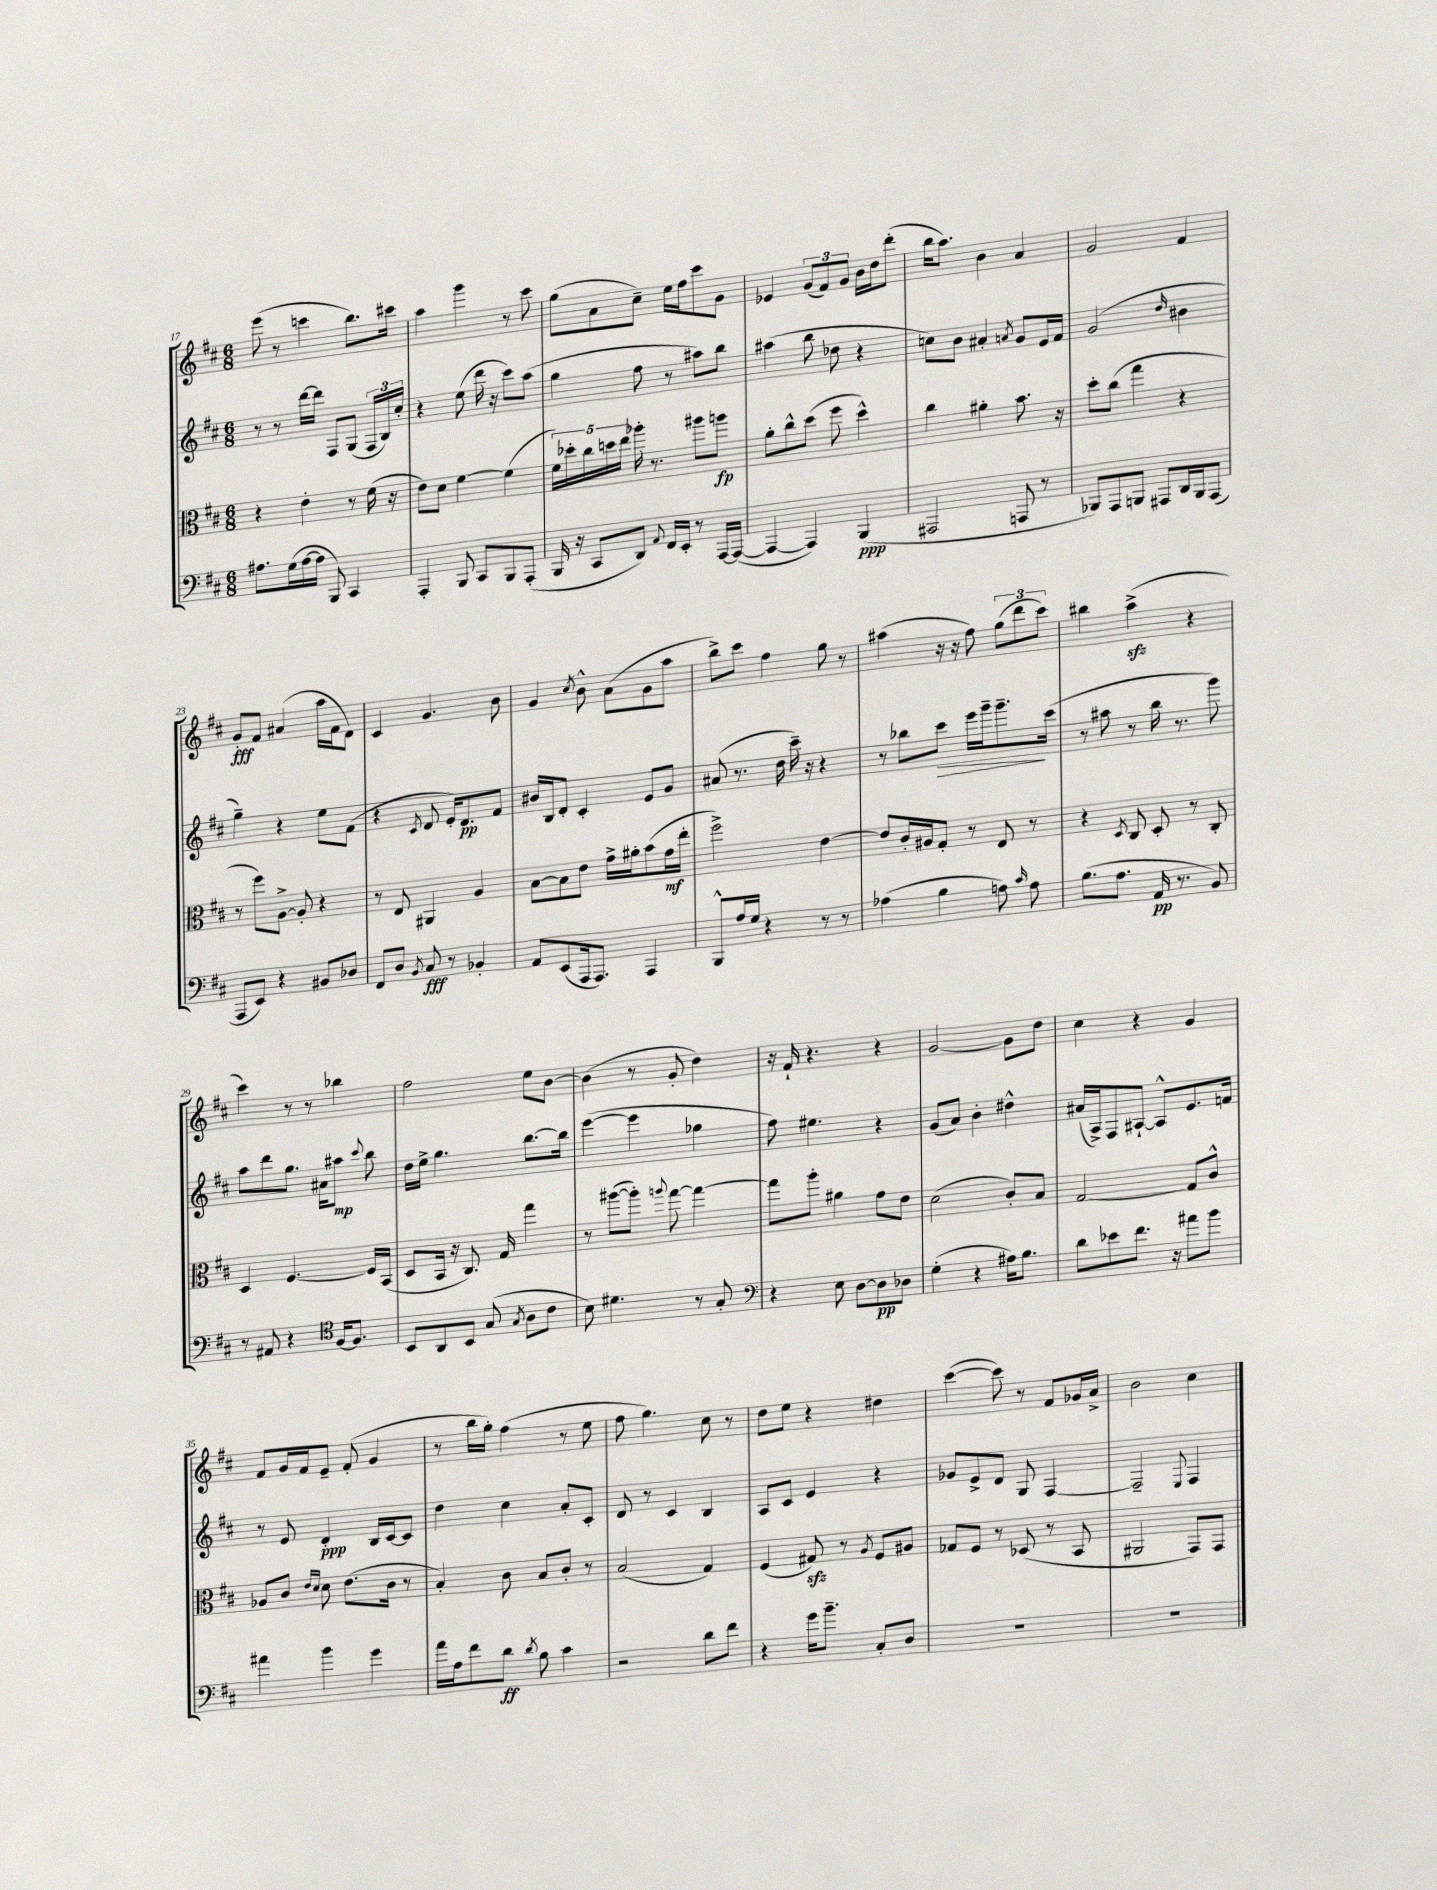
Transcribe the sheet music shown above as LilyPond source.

<<
\new StaffGroup <<
\new Staff = "s0" {
    \clef treble \key d \major \numericTimeSignature \time 6/8
    \autoBeamOff e'''8( r8 c'''4 b''8.[) cis'''16] |
    a''4 g'''4 r8 cis'''8 |
    g''8[( a'8 cis''8]--) e''16[ fis''16 cis'''8 g'8] |
    ees'4 \tuplet 3/2 { g'8[( fis'8) g'8] } b'16[ d''16 d'''8]-.( |
    b''16[ a''8.]) b'4 a'4 |
    g'2 fis'4 |
    g'8[-.\fff fis'8] ais'4( a''16[ fis'16 d'8]) |
    cis'4 g'4. b'8 |
    g'4 \acciaccatura { cis''8 } b'8-^ a'8[( g'8 a''8] |
    b''8[->) cis'''8] fis''4 g''8 r8 |
    ais''4( r16 r16 fis''8) \tuplet 3/2 { g''8[( d'''8 cis'''8]) } |
    bis''4 a''4->\sfz( r4 |
    cis'''4) r8 r8 bes''4 |
    fis''2 e''8[ b'8]~ |
    b'4( r8 g'8-. d''4) |
    r16 fis'16-! r4. r4 |
    g'2~ g'8[ d''8] |
    cis''4 r4 g'4 |
    fis'8[ g'16 fis'16 e'8]-- fis'8-.( g'4 |
    r8 b''16[ g''16]-.) fis''4( r8 e''8 |
    fis''8 g''4.) cis''8 r8 |
    d''8[ e''8] r4 dis''4 |
    cis'''4~( cis'''8) r8 fis'8[ ges'16 a'16]-> |
    b'2 cis''4 \bar "|." |
}
\new Staff = "s1" {
    \clef treble \key d \major \numericTimeSignature \time 6/8
    \autoBeamOff r8 r8 d'''16[~ d'''16] fis8[ g8]( \tuplet 3/2 { fis16[ b16) cis''16]-. } |
    r4 e''8( d'''16 r16 cis'''8[) a''8]( |
    g''4 fis''8 r8 ais''8[) b''8] |
    ais''4( b''8 des''8 r4 |
    c''8[) b'8] ais'4-. \acciaccatura { a'8 } g'8[ e'16 fis'16] |
    g'2( \grace { d''16 } bis'4 |
    g''4--) r4 e''8[ fis'8]( |
    r4 \acciaccatura { cis'8 } d'8 e'16[-.) d'8.\pp fis'8] |
    bis'16[ b16 d'8]-. cis'4-. e'8[ g'8] |
    ais'8( r8. d''16 cis'''16--) r16 r4 |
    r8 bes''8[ cis'''8]\> e'''16[ g'''16-- g'''8.--\! cis'''16]( |
    r8 ais''8 r8 b''16 r8. g'''8) |
    a''8[ d'''8 g''8.] ais'16[ ais''8]\mp \appoggiatura { cis'''8 } b''8 |
    d''16[ e''16]-> g''4. b''8.[~ b''16] |
    e'''4~( e'''4 ges''4 |
    fis''8) eis''4. r4 |
    g'8[( a'8]) b'4-. dis''4-^ |
    ais'16[( a16->) fis8 ais8]~-! ais8[-^ e'8. f'16] |
    r8 e'8 d'4-.\ppp b16[ cis'16~ cis'8] |
    d''4 cis''4 a'8[-. cis'8]-. |
    d'8 r8 cis'4 b4 |
    a8[ cis'8] e'4 r4 |
    ges'8[ e'8-> d'8] g8 fis4~ |
    fis2-- \appoggiatura { e8 } fis4 \bar "|." |
}
\new Staff = "s2" {
    \clef alto \key d \major \numericTimeSignature \time 6/8
    \autoBeamOff r4 e'4-. r8 fis'16( r16 |
    e'8[) d'8] fis'4~ fis'4( |
    \tuplet 5/4 { fis'16[) des''16-. cis''16 d''16 e''16] } aes''16-. r8. ais''8[ a''8]\fp |
    a'8[-. cis''8-^ d''8]( fis''8 d''4-^) |
    cis''4 ais'4-. b'8. r16 |
    d''8[-. cis''8]( g''4 r4 |
    r8 fis''8[) a8]~-> a8-. r4 |
    r8 e8 ais,4 a4 |
    b8[~ b8 e'8] g'16[-> ais'16-. b'8( g'16\mf e''16]-. |
    fis''2->) e'4~ |
    e'8[ cis'16-. ais16 g8]-. r8 e8 r8 |
    r4 \acciaccatura { d8 } cis8 d8-. r8 cis8-. |
    d4 fis4.~ fis16[ b,16]( |
    d8[ b,16] r16 cis8.) g16 g''4 |
    r8 ais''8[~( ais''8]-.) \appoggiatura { a''8 } g''8~ g''4~ |
    g''8[ a''8]-. ais'4 g'8[ e'8] |
    d'2( cis'8[-.) b8] |
    g2~ g8[ cis'8]-^ |
    aes8[ cis'8] \grace { e'16[ d'16] } d'8 e'8.[( cis'16] r8 |
    b4-.) cis'8 b8[ cis'8]-. r8 |
    b2( g4) |
    fis4( gis8\sfz) r8 \acciaccatura { a8 } fis8[ ais8] |
    ges8[ fis8] r8 des8( r8 b,8 |
    ais,2 g,8[) g,8] \bar "|." |
}
\new Staff = "s3" {
    \clef bass \key d \major \numericTimeSignature \time 6/8
    \autoBeamOff ais8.[ g16( ais16~ ais16] b,,8) cis,4 |
    a,,4-. b,,8 cis,8[ b,,8 a,,8]-.( |
    b,,16 r16 cis,8[ d,8]) \appoggiatura { a,8 } fis,16[ e,16]-. r8 a,,16[~ a,,16]~( |
    a,,4~ a,,4) b,,4\ppp( |
    ais,,2 a,,8 r8 |
    bes,,8[) a,,8 b,,8] ais,,8[ d,16 b,,16 ais,,8]( |
    a,,8[ e,8]) r4 bis,8[ des8] |
    fis,8[ d8] \acciaccatura { b,8 } cis8\fff r8 bes,4-. |
    a,8[ e,8( a,,16 a,,8.]) a,,4 |
    b,,8[-^ a16 g16] r4 r8 r8 |
    aes4( b4 a8) \grace { cis'16 } a8 |
    b8.[( a8.] a,16\pp r8. b,8) |
    r8 ais,8 r4 \clef tenor fis16[~ fis8.] |
    b,8[ a,8 b,8] g8( \acciaccatura { g8 } a8[ cis'8] |
    b8) dis'4. r8 g8-. |
    \clef bass r4 e8 d8[~ d8\pp des8] |
    g4-.( r4 ais16[) b8.] |
    d'8[ ees'8 fis'8.] r16 ais'8[ b'8] |
    ais'4 b'4 g'4 |
    a'16[ a16 fis'8 d'8]\ff \acciaccatura { d'8 } b8 cis'4 |
    r2 d'8[ fis'8] |
    r4 g'16[ b'8.]-- cis8[-. d8] |
    R2. |
    R2. \bar "|." |
}
>>
>>
\layout { \context { \Score currentBarNumber = #17 } }
